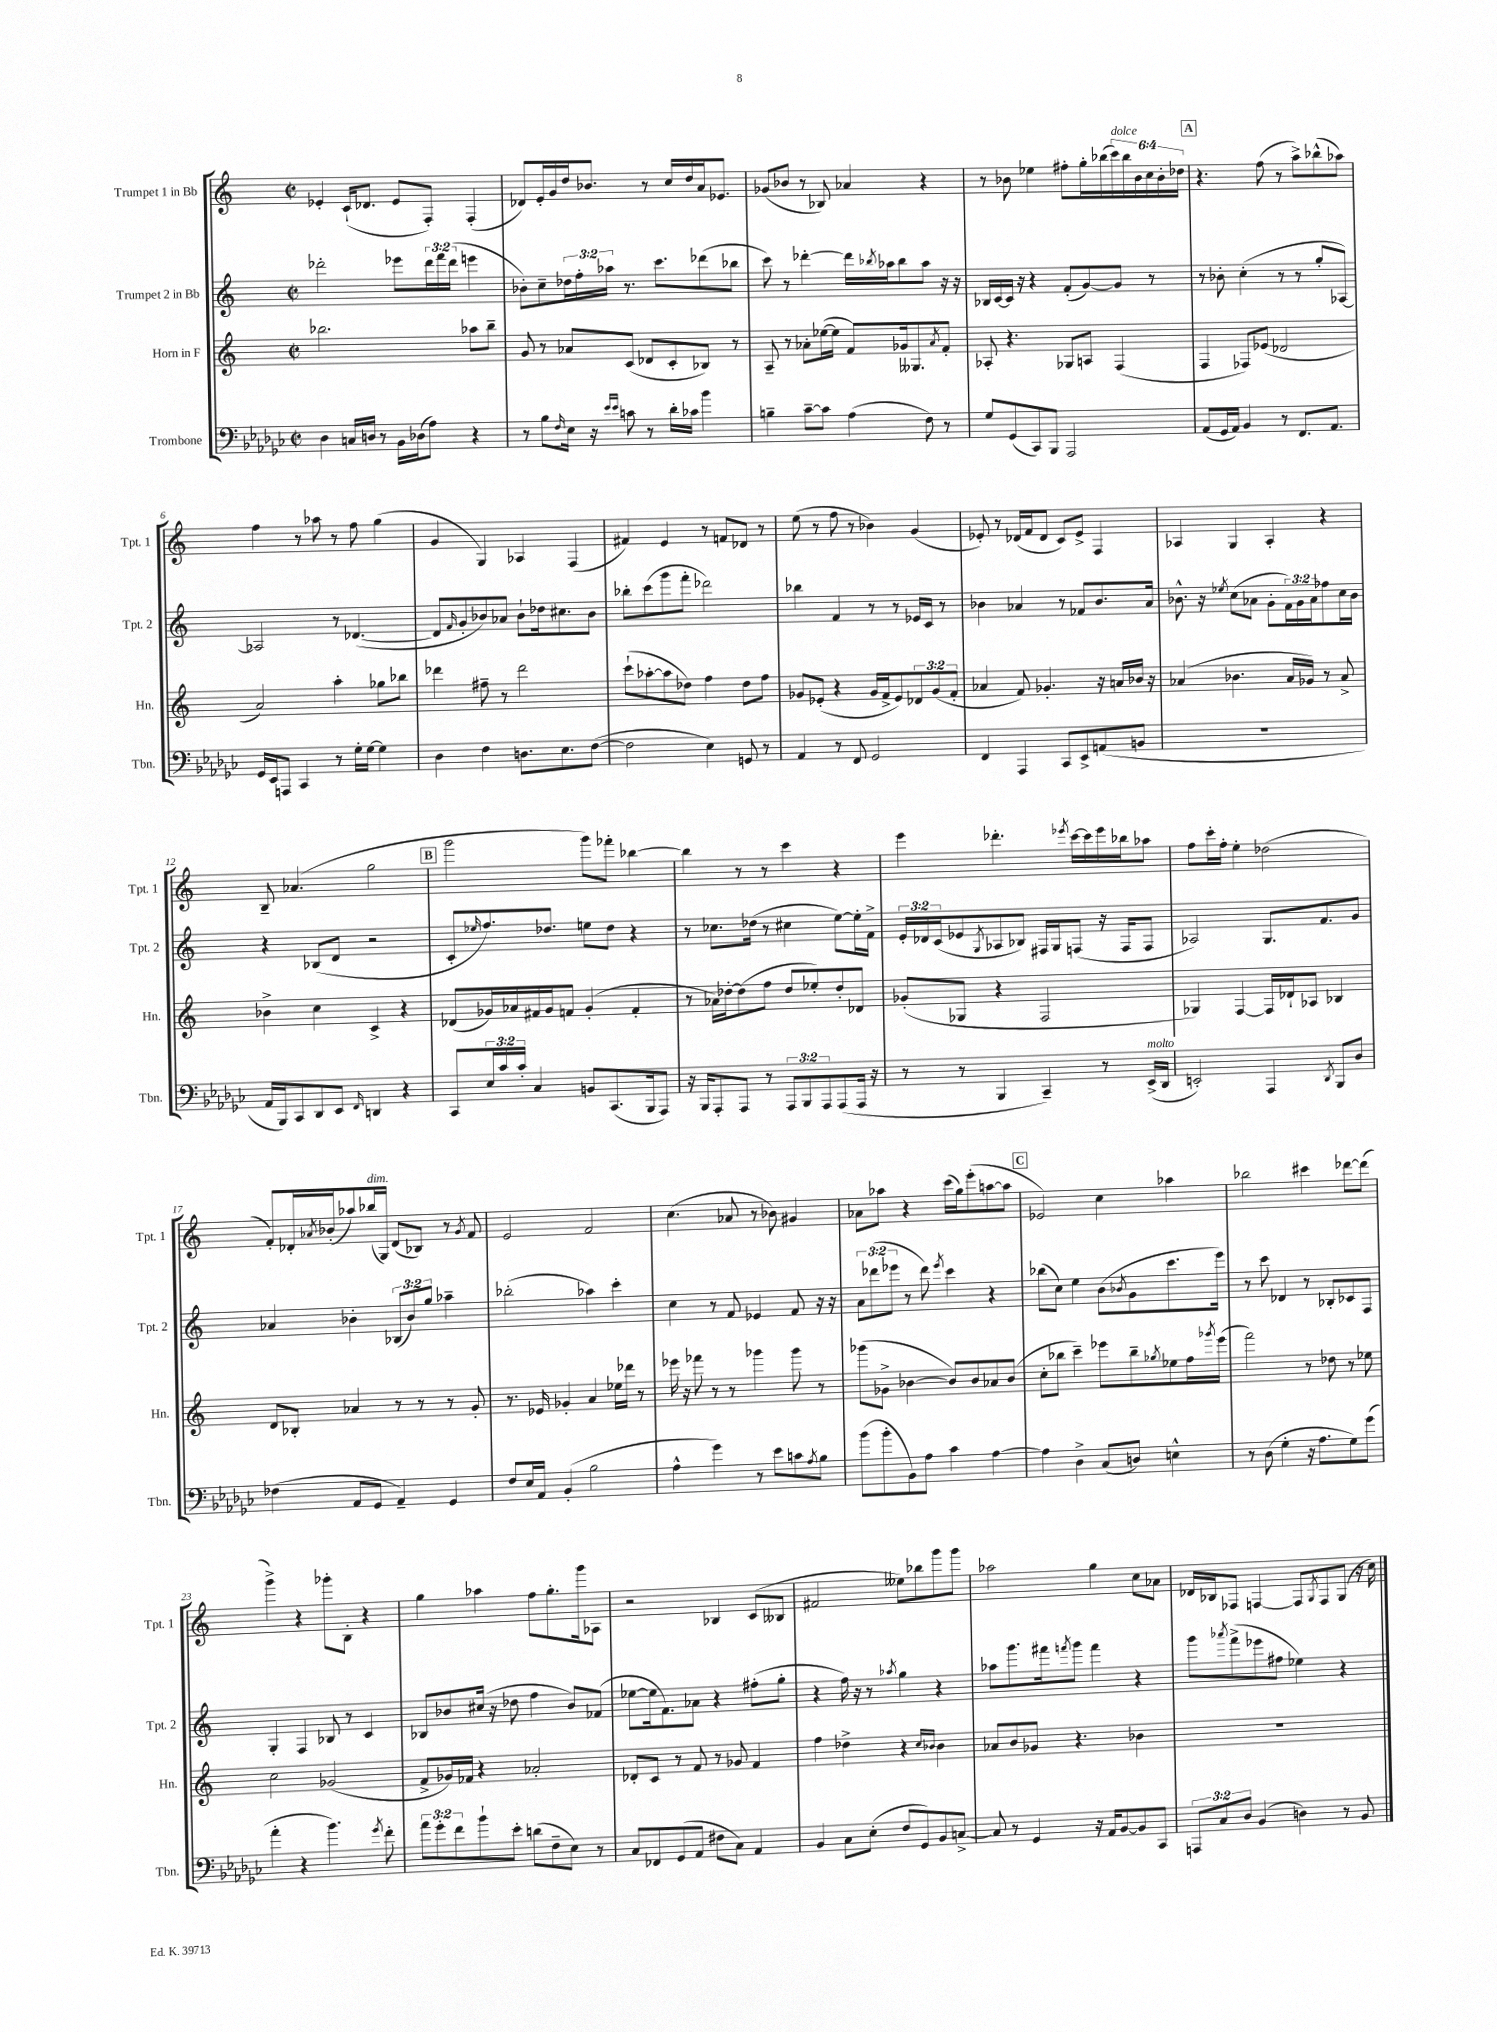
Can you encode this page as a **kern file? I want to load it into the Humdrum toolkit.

**kern	**kern	**kern	**kern
*staff4	*staff3	*staff2	*staff1
*clefF4	*clefG2	*clefG2	*clefG2
*k[b-e-a-d-g-c-]	*k[]	*k[]	*k[]
*M2/2	*M2/2	*M2/2	*M2/2
*met(c|)	*met(c|)	*met(c|)	*met(c|)
4D-	2.bb-	2ddd-'	4e-'
16C	.	.	(16c`
16D	.	.	8.d-
8r	.	.	.
16BB-	.	8eee-	8e-
(16D-	.	.	.
8A-)	.	24ddd-	8F')
.	.	24fff	.
.	.	(24ddd-	.
4r	8aa-	4eee	(4F'
.	8bb-~	.	.
=	=	=	=
8r	8g	8b-')	8d-)
8B-	8r	8cc~	16e'
.	.	.	16g
16qqF	.	.	.
16E-	8a-	24dd-	16dd
.	.	24ff'	.
16r	.	.	8.b-
.	.	24aa-	.
16qqe-	.	.	.
16qqe-	.	.	.
8c	(8c	8.r	.
8r	8d-	.	8r
.	.	8.ccc	.
16d-'	8c'	.	16cc
16c-	.	.	16dd
4b-	8B-)	(8ddd-	16a
.	.	.	8.e-
.	8r	8bb-	.
=	=	=	=
4B~	8A~	8ccc)	(8g-
.	8r	8r	8b-
[8c-~	8a-'	[4ddd-'	8r
8c-]	([16ee-	.	8B-)
.	16ee-]	.	.
(4A-	8f)	16ddd-]	4a-
.	.	8qbb-	.
.	.	16aa-	.
.	16g-	8bb-	.
.	8.G--	.	.
8F)	.	8aa-	4r
.	8qa-	.	.
8r	8f'	16r	.
.	.	16r	.
=	=	=	=
8G-	8A-'	16B-	8r
.	.	[16c	.
(8GG-	4.r	16c]	8b-
.	.	16r	.
8CC-)	.	4r	4ee-
8BBB-	.	.	.
2AAA-	8G-	(8f'	8ff#'
.	8A	[8g)	16gg'
.	.	.	(16bb-
.	(4F	8g]	24ccc)
.	.	.	24bb-
.	.	.	24b-
.	.	8r	24cc
.	.	.	24b-'
.	.	.	24dd-
=	=	=	=
(8AA-	4F	8r	4.r
16GG-	.	8b-'	.
16AA-)	.	.	.
4BB-	8F-)	(4cc'	.
.	(8e-	.	(8ff
8r	2d-	8r	8r
8.FF	.	8r	8aa^)
.	.	8gg'	(8bb-^^
8.AA-	.	.	.
.	.	[8A-)	8aa-)
=	=	=	=
16GG-	2a)	2A-]	4ff
16EE-	.	.	.
8AAA	.	.	.
4CC-	.	.	8r
.	.	.	8aa-
8r	4aa'	8r	8r
16G-'	.	([4.d-	8ff
[16G-	.	.	.
4G-]	8gg-	.	(4gg
.	8bb-	.	.
=	=	=	=
4D-	4ddd-	8d-]	4g
.	.	16qqf	.
.	.	8g'	.
4F	8ff#~	8b-)	4G)
.	8r	8a-	.
8.D	2ddd-	8b-`	4A-
.	.	16dd-	.
8.E-	.	8.cc#	.
.	.	.	(4F
([8F	.	8b-	.
=	=	=	=
2F]	(8ccc`	8bb-'	4f#)
.	[8aa-'	(8ccc	.
.	8aa-]	8ggg	4e
.	8dd-)	8fff'	.
4E-)	4ff	2ddd-)	8r
.	.	.	8f
8GG	8dd-	.	8d-
8r	8ff	.	8r
=	=	=	=
4AA-	8g-	4bb-	(8ee
.	(8e-'	.	8r
8r	4r	4f	8ff
8FF	.	.	8r
2GG-	16g-	8r	4b-)
.	16f^	.	.
.	8e-)	8r	.
.	12d-	16e-	(4g
.	.	16c	.
.	(12g-	.	.
.	.	8r	.
.	12f'	.	.
=	=	=	=
4FF	4a-	4b-	8e-')
.	.	.	8r
4AAA-	8f)	4a-	(16d-
.	.	.	16f
.	4.g-'	.	8d-
8CC-	.	8r	8c)
8EE-^	.	8f-	8e-^
(8AA	16r	8.b-	4F
.	16a	.	.
8BB	16b-	.	.
.	16r	16a-	.
=	=	=	=
1r	(4a-	8.b-^^	4A-
.	.	16r	.
.	.	8qee-	.
.	4.b-	(8cc	4G
.	.	8a-	.
.	.	8g'	4A-'
.	16a-	24f)	.
.	.	24g	.
.	16g-)	.	.
.	.	24a-	.
.	8r	8ff-	4r
.	8a-^	16cc	.
.	.	16b-	.
=	=	=	=
16AA-	4b-^	4r	8B~
16BBB-)	.	.	.
8CC-	.	.	(4.a-
8DD-	4cc	(8B-	.
8EE-	.	8d	.
16qqFF	.	.	.
4DD	4c^	2r	2gg
4r	4r	.	.
=	=	=	=
8CC-	(8d-	8c'	2ggg
.	.	16qqee-	.
24E-	16g-)	8.ff)	.
24c-	.	.	.
.	16a-	.	.
24c-'	.	.	.
4C-	16f#	.	.
.	16g-	8.dd-	.
.	8f	.	.
8BB	(4g-'	8ee	8ggg)
(8.CC-	.	8dd-	8fff-'
.	4f'	4r	[4bb-
16BBB-	.	.	.
8AAA-)	.	.	.
=	=	=	=
16r	8r	8r	4bb-]
16BBB-	.	.	.
8AAA-'	16a-)	8.cc-	.
.	[16dd-'	.	.
8AAA-	(8dd-]	.	8r
.	.	(16dd-	.
8r	8ff	8r	8r
12AAA-	8dd-	4cc#	4ccc
12BBB-	.	.	.
.	8ee-')	.	.
12AAA-	.	.	.
(8AAA-	8dd-'	[8ee)	4r
16AAA-	8d-	16ee']	.
16r	.	16f^	.
=	=	=	=
8r	(8g-'	24e'	4eee
.	.	24d-	.
.	.	(24c	.
8r	8G-	8e-	.
.	.	8qG	.
4BBB-	4r	8A-	4.ddd-'
.	.	8B-)	.
4CC-~)	2F	16F#	.
.	.	16G	.
.	.	.	8qeee-
.	.	(8F	[16ccc
.	.	.	16ccc]
8r	.	16r	16eee-
.	.	16F	16bb-
(16EE-^	.	8F	8aa-
16DD-	.	.	.
=	=	=	=
2EE')	4G-)	2A-)	8ff
.	.	.	16ccc'
.	.	.	16ff'
.	[4F	.	4ee'
4AAA-	16F]	8.G	(2dd-
.	16d-`	.	.
.	8A-	.	.
.	.	8.f	.
8qDD-	.	.	.
8BBB-	4B-	.	.
8D-	.	8g	.
=	=	=	=
(4F-	8d	4a-	8f')
.	8B-'	.	16d-'
.	.	.	8qa-
.	.	.	(16b-'
8AA-	4a-	4b-'	8aa-)
8GG-	.	.	(16bb-
.	.	.	16G)
4AA-~)	8r	(12B-	(8d-
.	.	12b-)	.
.	8r	.	8B-)
.	.	12gg	.
4GG-	8r	4aa-~	8r
.	.	.	8qg
.	8g'	.	8f
=	=	=	=
8F	8.r	(2bb-'	2e
16E-	.	.	.
16AA-	16e-	.	.
(4BB-'	4g-'	.	.
2B-	4a	4aa-)	2f
.	16ee-	4ccc'	.
.	16ddd-	.	.
.	8r	.	.
=	=	=	=
4A-^^	16eee-	4cc	(4.cc
.	16r	.	.
.	8fff-	.	.
4g-)	8r	8r	.
.	8r	8f	8a-
8r	4ggg-	4e-	8r
8e-	.	.	8b-)
8c	8ggg-	8f	4g#
8qA-	.	.	.
8B-	8r	16r	.
.	.	16r	.
=	=	=	=
(8b-	(8ggg-	12a	8a-
.	.	(12ddd-	.
8b-'	8g-^	.	8aa-
.	.	12eee-	.
8BB-)	[4b-	8r	4r
8A-	.	8ddd-)	.
.	.	8qeee-	.
4c-	8b-])	4ccc	(16ccc
.	.	.	16gg)
.	8b-	.	(8eee'
[4A-	8a-	4r	[8aa
.	(8b-	.	8aa]
=	=	=	=
4A-]	8cc'	(8bb-	2e-)
.	8bb-	8cc)	.
4D-^	4ccc~)	4ee	.
(8C-	8eee-	(8b	4cc
.	.	8qb-	.
8D)	8bb-~	8g	.
.	8qgg-	.	.
4E^^	8ee-	8.ccc	4aa-
.	16ff	.	.
.	8qggg-	.	.
.	(16eee-	16eee)	.
=	=	=	=
8r	2fff)	8r	2bb-
(8D-	.	8ccc	.
4G-'	.	4d-	.
16r	8r	8r	4ccc#
8.A-	.	.	.
.	8dd-	8B-'	.
8G-)	8r	8c-	[8ddd-
(8g-	8ee-	8F	(8ddd-]
=	=	=	=
4a-'	2cc	4G'	4ggg^)
4r	.	4F	4r
4.b-)	(2g-	8B-	8ggg-'
.	.	8r	8B'
.	.	4c	4r
8qg-	.	.	.
8f'	.	.	.
=	=	=	=
12a-	8f^	8B-	4gg
12g-'	.	.	.
.	16g-)	8b-	.
12f	.	.	.
.	16f-	.	.
8b-`	4r	(16cc#	4aa-
.	.	16r	.
8e-'	.	8dd-	.
(8d	2a-'	4ff	8ff
8F~	.	.	8.gg'
8E-)	.	8b-)	.
.	.	.	16ggg
8r	.	(8f-	8A-
=	=	=	=
8C-	8d-'	[8ee-	2r
8FF-	8c	16ee-]	.
.	.	8.f)	.
(8GG-	8r	.	.
8AA-	8f	8a-	.
8F#	8r	4r	4B-
8C-)	8g-	.	.
4AA-	4f	(8ff#'	(8c
.	.	8gg'	8B--
=	=	=	=
4BB-	4ff	4r	2f#
8C-	4dd-^	16ff)	.
.	.	16r	.
(8E-'	.	8r	.
.	.	8qaa-	.
8F	4r	4gg	8ee--)
8GG-)	.	.	8bb-
.	16qqcc	.	.
.	16qqb-	.	.
8BB-	4b-	4r	8ggg
[8C^	.	.	8ggg
=	=	=	=
8C]	8a-	8aa-	2aa-
8r	8b	8.ggg	.
4GG-	8g-	.	.
.	.	16fff#	.
.	.	8qfff	.
.	4.r	8ggg	.
16r	.	4fff	4gg
16AA-	.	.	.
[8BB-	.	.	.
8BB-]	4b-	4r	8cc
8CC-	.	.	8a-
=	=	=	=
12AAA	1r	8ggg	16d-
.	.	.	16B-
12C-	.	.	.
.	.	8qaaa-	.
.	.	(8fff^	8F-
12D-	.	.	.
(4BB-	.	8eee-	[4F
.	.	8ff#	.
4D)	.	4ee-)	8F]
.	.	.	8qG
.	.	.	8F
8r	.	4r	(8G
8BB-	.	.	16r
.	.	.	16cc)
==	==	==	==
*-	*-	*-	*-
